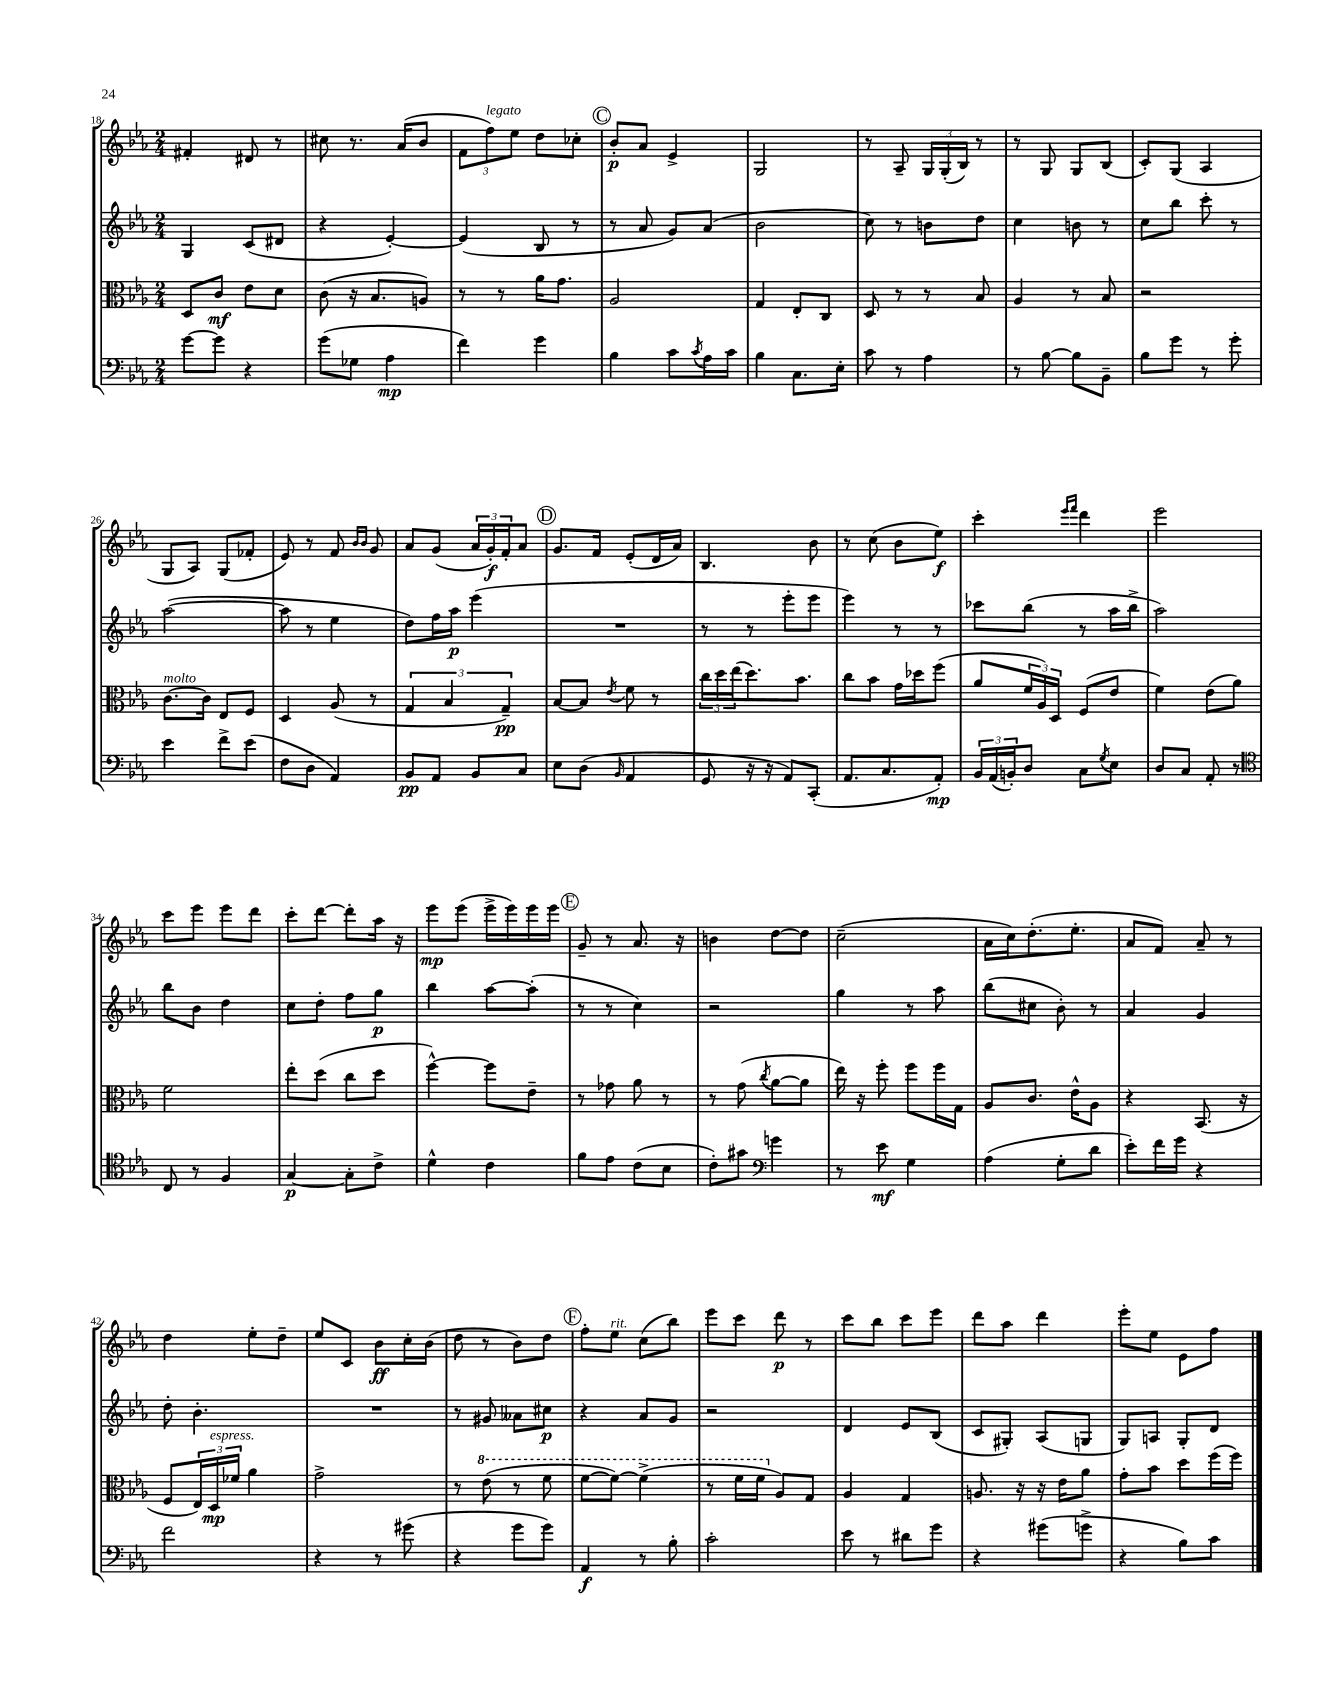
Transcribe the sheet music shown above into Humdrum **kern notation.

**kern	**kern	**kern	**kern
*staff4	*staff3	*staff2	*staff1
*clefF4	*clefC3	*clefG2	*clefG2
*k[b-e-a-]	*k[b-e-a-]	*k[b-e-a-]	*k[b-e-a-]
*M2/4	*M2/4	*M2/4	*M2/4
[8g	8D	4G	4f#'
8g]	8c	.	.
4r	8e-	(8c	8d#
.	8d	8d#	8r
=	=	=	=
(8g	(8c	4r	8cc#
8G-	16r	.	8.r
.	8.B-	.	.
4A-	.	[4e-')	.
.	.	.	(16a-
.	8A)	.	8b-
=	=	=	=
4f)	8r	(4e-]	12f
.	.	.	12ff)
.	8r	.	.
.	.	.	12ee-
4g	16a-	8B-	8dd
.	8.g	.	.
.	.	8r	8cc-'
=	=	=	=
4B-	2A-	8r	8b-'
.	.	8a-	8a-
8c	.	8g)	4e-^
8qc	.	.	.
16A-	.	(8a-	.
16c	.	.	.
=	=	=	=
4B-	4G	2b-	2G
8.C	8E-'	.	.
.	8C	.	.
16E-'	.	.	.
=	=	=	=
8c	8D	8cc)	8r
8r	8r	8r	8A-~
4A-	8r	8b	24G
.	.	.	(24G'
.	.	.	24B-)
.	8B-	8dd	8r
=	=	=	=
8r	4A-	4cc	8r
[8B-	.	.	8G
8B-]	8r	8b	8G
8BB-~	8B-	8r	(8B-
=	=	=	=
8B-	2r	8cc	8c')
8g	.	8bb-	(8G
8r	.	8ccc'	4A-
8g'	.	8r	.
=	=	=	=
4e-	[8.c	([2aa-	8G
.	.	.	8A-)
.	16c]	.	.
8f^	8E-	.	(8G
(8e-	8F	.	8f-'
=	=	=	=
8F	4D	8aa-]	8e-)
8D	.	8r	8r
4AA-)	(8A-	4ee-	8f
.	.	.	16qqb-
.	.	.	16qqb-
.	8r	.	8g
=	=	=	=
8BB-	6G	8dd)	8a-
8AA-	.	16ff	(8g
.	6B-	.	.
.	.	16aa-	.
8BB-	.	(4eee-	24a-
.	.	.	24g')
.	6G~)	.	24f'
8C	.	.	8a-
=	=	=	=
8E-	[8B-	2r	8.g
(8D	8B-]	.	.
.	.	.	16f
16qqBB-	8qe-	.	.
4AA-	8f	.	(8e-'
.	8r	.	16d
.	.	.	16a-)
=	=	=	=
8GG	24cc	8r	4.B-
.	24dd	.	.
.	(24ee-	.	.
16r	8.dd)	8r	.
16r	.	.	.
8AA-)	.	8eee-'	.
.	8.b-	.	.
(8CC'	.	8eee-	8b-
=	=	=	=
8.AA-	8cc	4eee-)	8r
.	8b-	.	(8cc
8.C	.	.	.
.	16g	8r	8b-
.	16dd-	.	.
8AA-')	(8ff	8r	8ee-)
=	=	=	=
24BB-	8a-	8ccc-	4ccc'
(24AA-	.	.	.
24BB')	.	.	.
8D	24f	(8bb-	.
.	24A-)	.	.
.	24D	.	.
.	.	.	16qqeee-
.	.	.	16qqfff
8C	(8F	8r	4ddd
8qG	.	.	.
8E-	8e-	16aa-	.
.	.	16bb-^	.
=	=	=	=
8D	4f)	2aa-)	2eee-
8C	.	.	.
8AA-'	(8e-	.	.
8r	8a-)	.	.
=	=	=	=
*clefC4	*	*	*
8C	2f	8bb-	8ccc
8r	.	8b-	8eee-
4F	.	4dd	8eee-
.	.	.	8ddd
=	=	=	=
[4G	8ee-'	8cc	8ccc'
.	(8dd	8dd'	[8ddd
8G']	8cc	8ff	8ddd']
8c^	8dd	8gg	16aa-
.	.	.	16r
=	=	=	=
4d^^	[4ff^^)	4bb-	8eee-
.	.	.	(8eee-
4c	8ff]	[8aa-	16eee-^
.	.	.	16eee-)
.	8e-~	(8aa-']	16eee-
.	.	.	16eee-
=	=	=	=
8f	8r	8r	8g~
8e-	8g-	8r	8r
(8c	8a-	4cc)	8.a-
8B-	8r	.	.
.	.	.	16r
=	=	=	=
8c')	8r	2r	4b
8g#	(8g	.	.
*clefF4	*	*	*
.	8qcc	.	.
4g	[8a-	.	[8dd
.	8a-]	.	8dd]
=	=	=	=
8r	16ee-)	4gg	(2cc~
.	16r	.	.
8e-	8ff'	.	.
4G	8ff	8r	.
.	16ff	8aa-	.
.	16G	.	.
=	=	=	=
(4A-	8A-	(8bb-	16a-
.	.	.	16cc)
.	8.c	8cc#	(8.dd'
8G'	.	8b-')	.
.	16e-^^	.	8.ee-'
8d	8A-	8r	.
=	=	=	=
8e-')	4r	4a-	8a-
16f	.	.	8f)
16g	.	.	.
4r	(8.BB-	4g	8a-~
.	.	.	8r
.	16r	.	.
=	=	=	=
2f	8F	8dd'	4dd
.	24E-)	4.b-'	.
.	24D	.	.
.	24f-	.	.
.	4a-	.	8ee-'
.	.	.	8dd~
=	=	=	=
4r	2g^	2r	8ee-
.	.	.	8c
8r	.	.	8b-
(8g#	.	.	16cc'
.	.	.	(16b-
=	=	=	=
4r	8r	8r	8dd
.	(8ee-	8g#	8r
8g	8r	8a--	8b-)
8g)	8ff	8cc#	8dd
=	=	=	=
4AA-	[8ff	4r	8ff'
.	8ff_)	.	8ee-
8r	(4ff^]	8a-	(8cc
8B-'	.	8g	8bb-)
=	=	=	=
2c'	8r	2r	8eee-
.	16ff	.	8ccc
.	16ff	.	.
.	8A-)	.	8ddd
.	8G	.	8r
=	=	=	=
8e-	4A-	4d	8ccc
8r	.	.	8bb-
8d#	4G	8e-	8ccc
8g	.	(8B-	8eee-
=	=	=	=
4r	8.A	8c	8ddd
.	.	8G#')	8aa-
.	16r	.	.
(8g#	16r	(8A-	4ddd
.	16e-	.	.
8g^	8a-	8G	.
=	=	=	=
4r	8g'	8G)	8eee-'
.	8b-	8A	8ee-
8B-)	8dd	8G'	8e-
8c	(16ff	8d	8ff
.	16ff)	.	.
==	==	==	==
*-	*-	*-	*-
